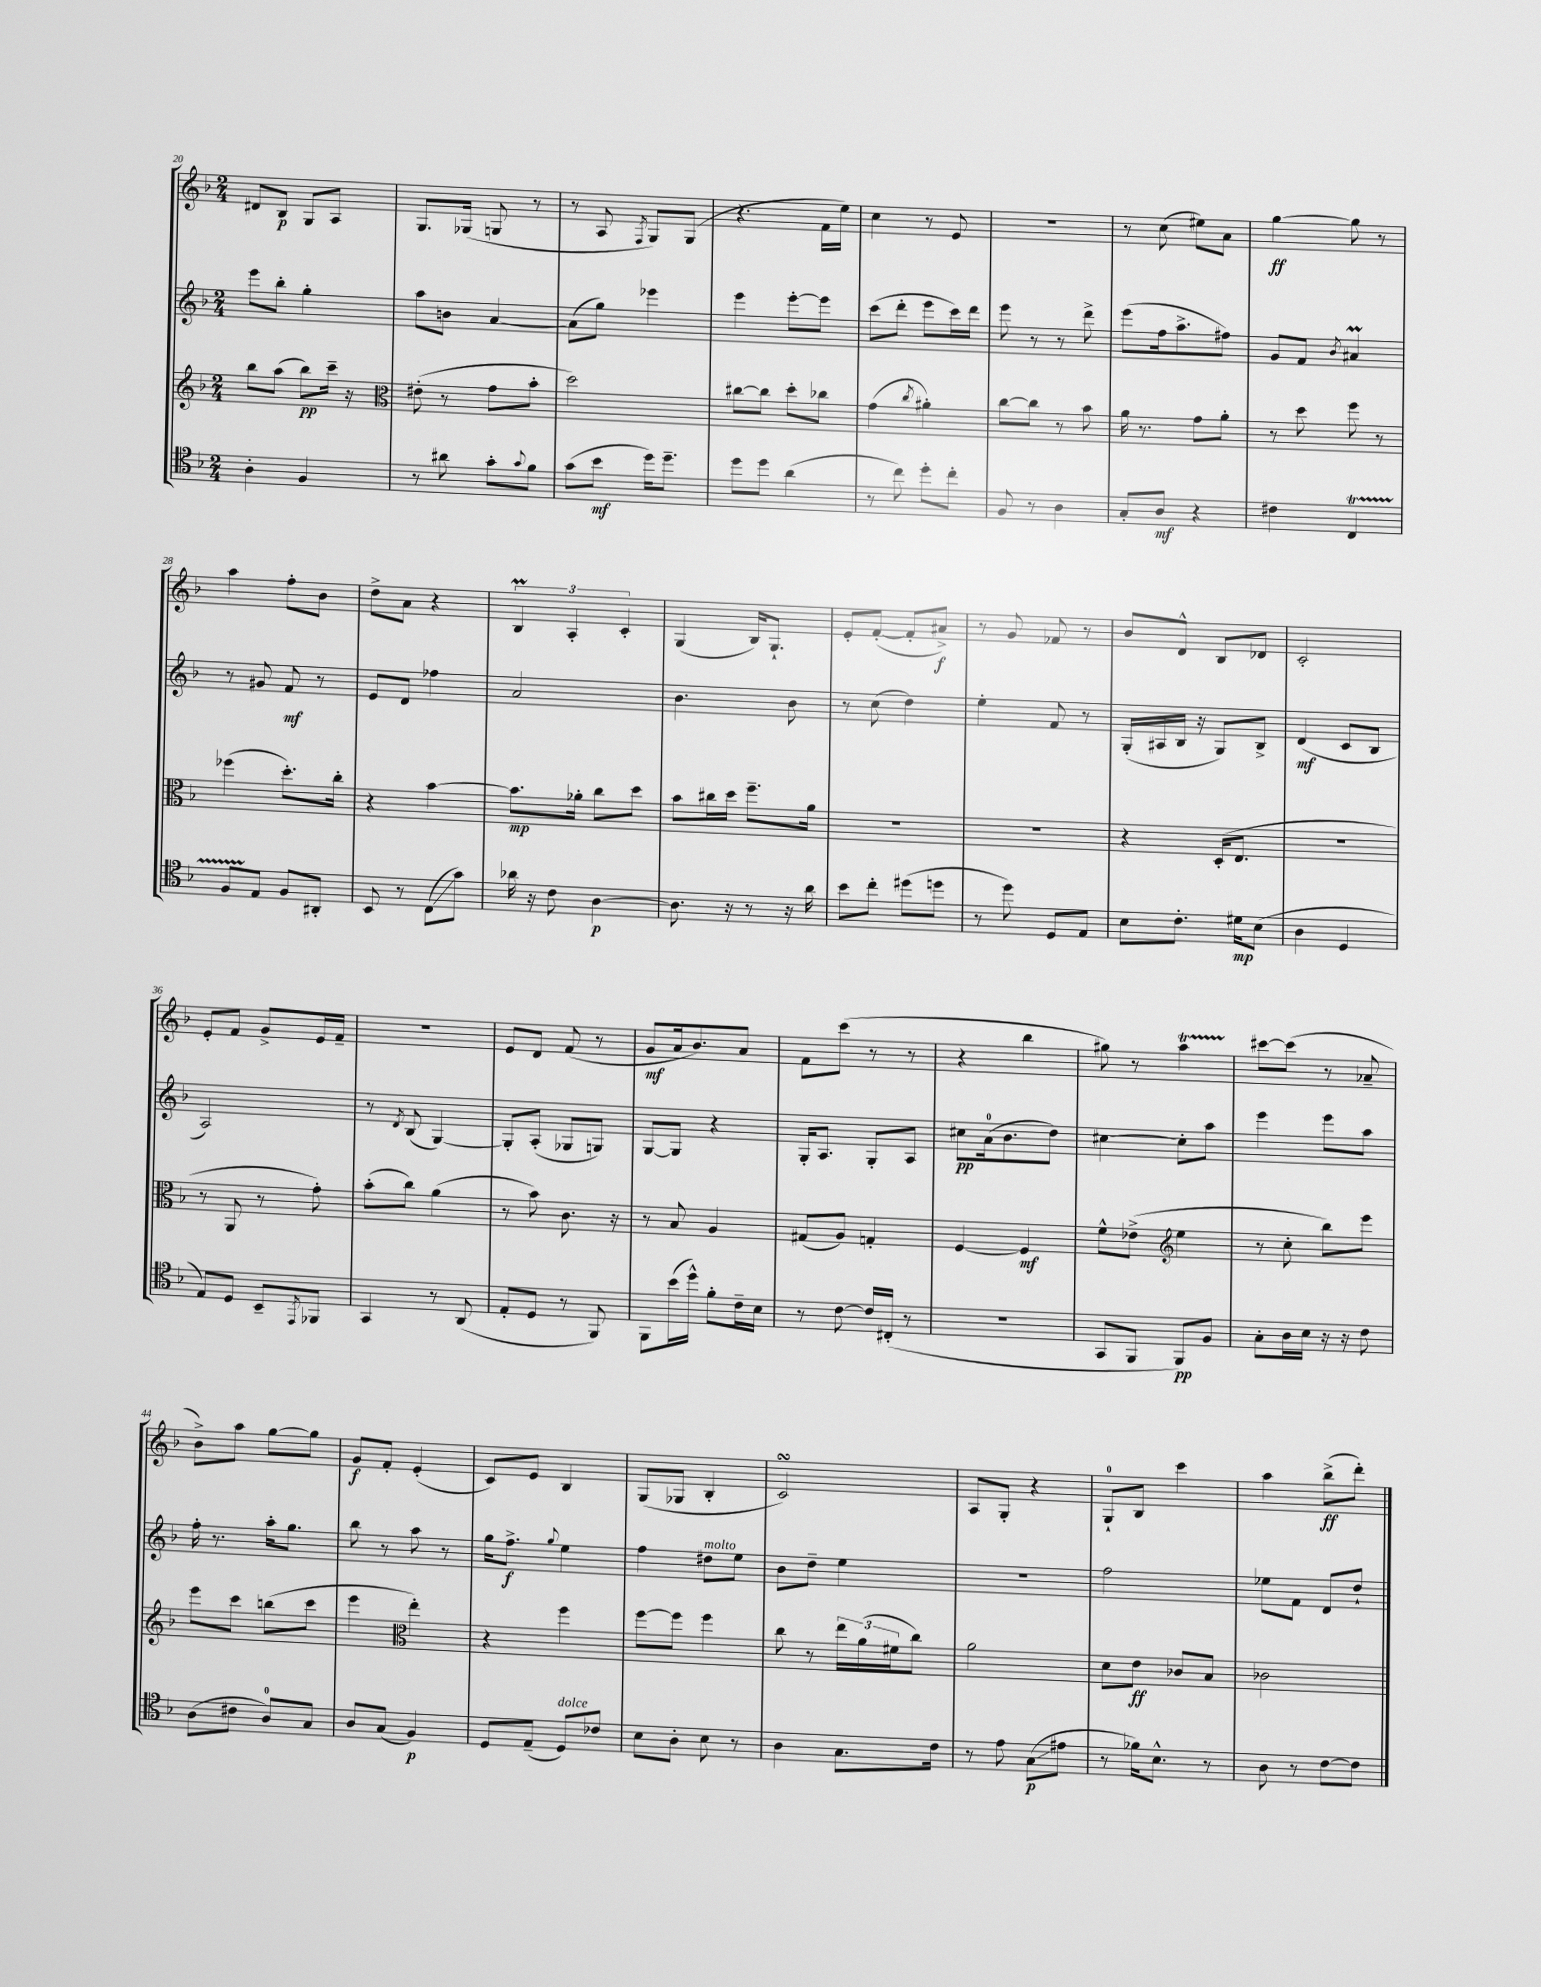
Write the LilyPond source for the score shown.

<<
\new StaffGroup <<
\new Staff = "s0" {
    \clef treble \key f \major \numericTimeSignature \time 2/4
    dis'8 bes8\p g8 a8 |
    g8. ges16( g8 r8 |
    r8 a8 \acciaccatura { f8 } g8) g8( |
    r4. f'16 e''16) |
    c''4 r8 e'8 |
    R2 |
    r8 c''8( eis''8) a'8 |
    g''4~\ff g''8 r8 |
    a''4 f''8-. bes'8 |
    d''8-> a'8 r4 |
    \tuplet 3/2 { bes4\prall a4-. c'4-. } |
    g4( bes16) g8.-! |
    e'8-. f'8~-.( f'8-. ais'8->\f) |
    r8 g'8 fes'8 r8 |
    bes'8 d'8-^ bes8 des'8 |
    c'2-. |
    e'8-. f'8 g'8-> e'16 f'16-- |
    R2 |
    e'8 d'8 f'8( r8 |
    g'8\mf a'16 bes'8.) a'8 |
    f'8 c'''8( r8 r8 |
    r4 bes''4 |
    gis''8) r8 a''4\startTrillSpan |
    cis'''8~\stopTrillSpan cis'''8( r8 aes'8-- |
    bes'8->) a''8 g''8~ g''8 |
    g'8\f f'8-. e'4-.( |
    c'8) e'8 bes4 |
    g8( ges8 bes4-. |
    c'2\turn) |
    a8 g8-. r4 |
    g8-0-! bes8 c'''4 |
    a''4 bes''8->\ff( d'''8-.) \bar "|." |
}
\new Staff = "s1" {
    \clef treble \key f \major \numericTimeSignature \time 2/4
    e'''8 bes''8-. g''4-. |
    a''8 b'8 a'4~ |
    a'8( g''8) ees'''4 |
    e'''4 e'''8~-. e'''8 |
    c'''8( d'''8-. e'''8 c'''16) d'''16 |
    e'''8 r8 r8 d'''8-> |
    e'''8( f''16 a''8.-> fis''8) |
    g'8 f'8 \acciaccatura { bes'8 } ais'4\prall |
    r8 gis'8 f'8\mf r8 |
    e'8 d'8 fes''4 |
    a'2 |
    bes'4. bes'8 |
    r8 c''8( d''4) |
    e''4-. f'8 r8 |
    g16-.( ais16 bes16 r16 g8) bes8-> |
    d'4\mf( c'8 bes8 |
    a2) |
    r8 \acciaccatura { d'8 } bes8( g4~) |
    g8-. a8-.( ges8 g8) |
    g8~ g8 r4 |
    g16-. a8. g8-. a8 |
    cis''8\pp a'16-0( bes'8. d''8) |
    cis''4~ cis''8-. a''8 |
    e'''4 e'''8 a''8 |
    f''16-. r8. a''16-. g''8. |
    bes''8 r8 a''8 r8 |
    g''16 f''8.->\f \appoggiatura { g''8 } e''4 |
    f''4 dis''8^\markup { \italic "molto" } e''8 |
    bes'8 d''8-- e''4 |
    r2 |
    f''2 |
    ees''8 f'8 d'8 d''8-! \bar "|." |
}
\new Staff = "s2" {
    \clef treble \key f \major \numericTimeSignature \time 2/4
    bes''8 a''8( bes''8\pp) c'''16-- r16 |
    \clef alto eis'8-.( r8 g'8 bes'8-. |
    d''2) |
    cis''8~ cis''8 d''8-. ces''8 |
    g'4( \acciaccatura { c''8 } ais'4-.) |
    c''8~ c''8 r8 bes'8 |
    a'16 r8. g'8 a'8-. |
    r8 d''8 f''8 r8 |
    fes''4( d''8.-.) c''16-. |
    r4 bes'4~ |
    bes'8.\mp aes'16-. c''8 d''8 |
    bes'8 cis''16 d''16 f''8.-- a'16 |
    R2 |
    R2 |
    r4 d16-.( e8. |
    R2 |
    r8 a,8 r8 g'8-.) |
    bes'8-.( c''8) a'4( |
    r8 bes'8) c'8. r16 |
    r8 bes8 a4 |
    gis8( a8) g4-. |
    f4~ f4\mf |
    f'8-^ ees'8->( \clef treble e''4 |
    r8 c''8-. bes''8) e'''8 |
    e'''8 c'''8 b''8( c'''8 |
    e'''4 \clef alto e''4-.) |
    r4 f''4 |
    f''8~ f''8 f''4 |
    c''8 r8 \tuplet 3/2 { e''16 a'16( fis'16 } c''8) |
    a'2 |
    d'8 e'8\ff ces'8 bes8 |
    ces'2 \bar "|." |
}
\new Staff = "s3" {
    \clef tenor \key f \major \numericTimeSignature \time 2/4
    a4-. f4 |
    r8 ais'8 g'8-. \appoggiatura { g'8 } f'8 |
    g'8( bes'8\mf d''16) d''8.-- |
    d''8 d''8 a'4( |
    r8 c''8) d''8-. c''8-. |
    f8 r8 a4 |
    g8-. a8\mf r4 |
    cis'4 c4\startTrillSpan |
    f8 e8\stopTrillSpan f8 ais,8-. |
    bes,8 r8 c8\glissando( g'8) |
    aes'16 r16 c'8 a4~\p |
    a8. r16 r8 r16 a'16 |
    bes'8 c''8-. dis''8( d''8 |
    r8 d''8) d8 e8 |
    bes8 c'8.-. dis'16\mp bes8( |
    a4 d4 |
    e8) d8 bes,8-- \acciaccatura { e,8 } fes,8 |
    g,4 r8 a,8( |
    e8-. d8 r8 f,8) |
    f,8 bes'16( d''16-^) f'8-. c'16-- bes16 |
    r8 c'8~ c'16 cis16-.( r8 |
    R2 |
    g,8 f,8 f,8\pp) f8 |
    g8-. a16 bes16 r16 r16 c'8 |
    a8( cis'8 a8-0) g8 |
    a8 g8( f4\p) |
    d8 e8--( d8^\markup { \italic "dolce" }) ces'8 |
    bes8 a8-. bes8 r8 |
    a4 g8. c'16 |
    r8 e'8 g8\glissando\p( eis'8 |
    r8 fes'16) bes8.-^ r8 |
    a8 r8 c'8~ c'8 \bar "|." |
}
>>
>>
\layout { \context { \Score currentBarNumber = #20 } }
